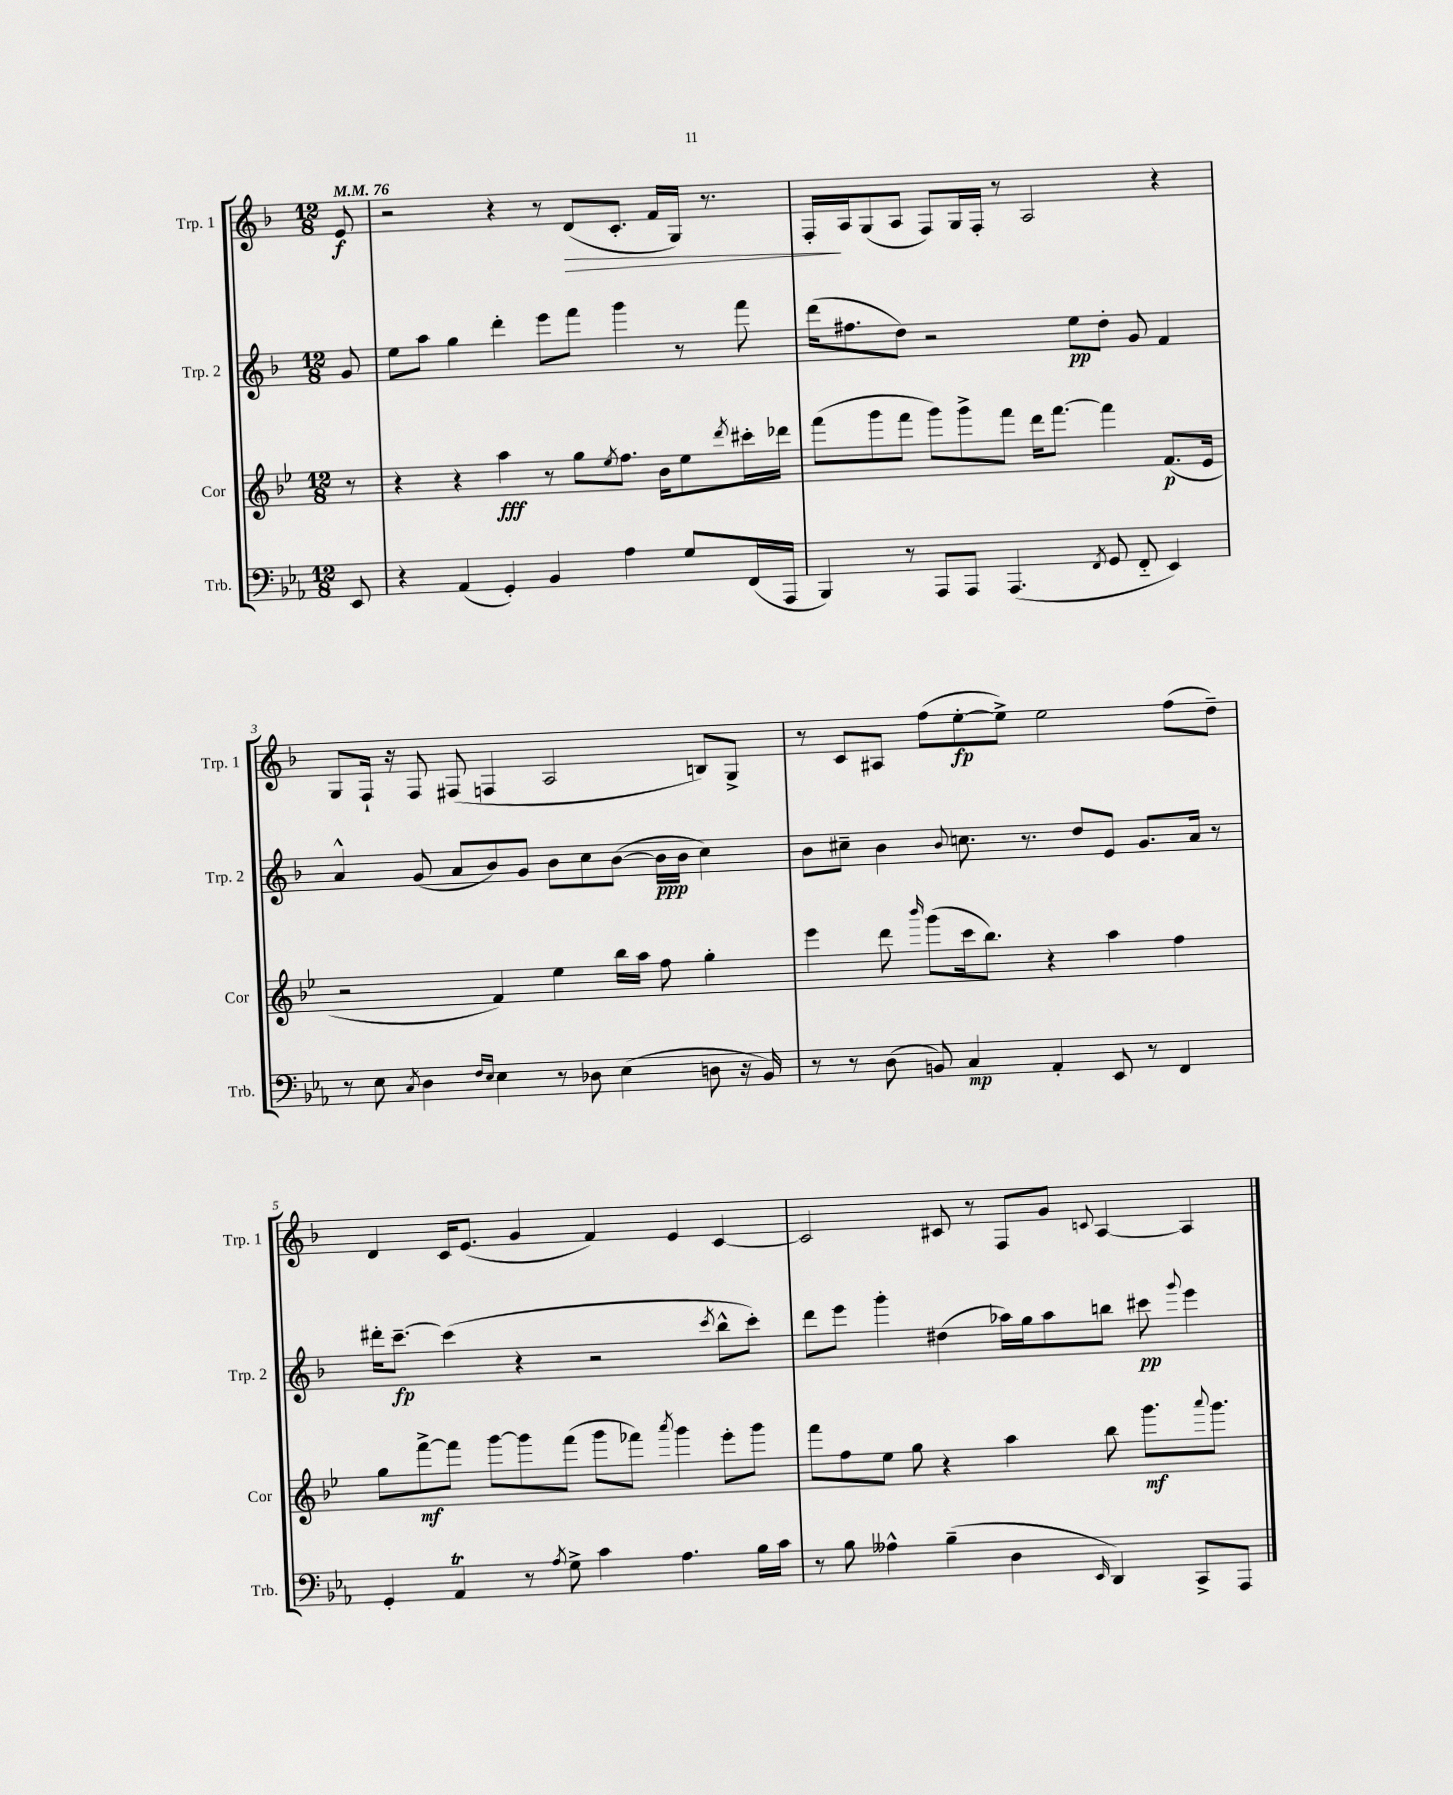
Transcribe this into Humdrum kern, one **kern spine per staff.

**kern	**dynam	**kern	**dynam	**kern	**dynam	**kern	**dynam
*part4	*part4	*part3	*part3	*part2	*part2	*part1	*part1
*staff4	*staff4	*staff3	*staff3	*staff2	*staff2	*staff1	*staff1
*I"Trb.	*	*I"Cor	*	*I"Trp. 2	*	*I"Trp. 1	*
*I'Trb.	*	*I'Cor	*	*I'Trp. 2	*	*I'Trp. 1	*
*clefF4	*	*clefG2	*	*clefG2	*	*clefG2	*
*k[b-e-a-]	*	*k[b-e-]	*	*k[b-]	*	*k[b-]	*
*M12/8	*	*M12/8	*	*M12/8	*	*M12/8	*
*MM76	*	*MM76	*	*MM76	*	*MM76	*
=	=	=	=	=	=	=	=
8EE-/	.	8r	.	8g/	.	8e/	f
=1	=1	=1	=1	=1	=1	=1	=1
4r	.	4r	.	8ee\L	.	2r	.
.	.	.	.	8aa\J	.	.	.
(4AA-/	.	4r	.	4gg\	.	.	.
4GG'/)	.	4aa\	fff	4ddd'\	.	4r	.
4BB-/	.	8r	.	8eee\L	.	8r	.
!	!	!	!	!	!	!	!LO:HP:b
.	.	8gg\L	.	8fff\J	.	(8d/L	>
.	.	8qee-/	.	.	.	.	.
4A-\	.	8.ff\J	.	4ggg\	.	8.c'/J	.
.	.	16b-\KL	.	.	.	16f/LL	.
8G/L	.	8ee-\	.	8r	.	16G/JJ)	.
.	.	.	.	.	.	8.r	.
.	.	8qddd/	.	.	.	.	.
(16FF/L	.	16ccc#X'\L	.	8fff\	.	.	.
16AAA-/JJ	.	16ddd-X\JJ	.	.	.	.	.
=2	=2	=2	=2	=2	=2	=2	=2
4BBB-/)	.	(8fff\L	.	(16ddd\KL	.	16F'/LL	.
.	.	.	.	8.ff#X\	.	16A/J	]
.	.	8ggg\	.	.	.	(8G/	.
8r	.	8fff\J	.	8dd\J)	.	8A/J	.
8AAA-/L	.	8ggg\L)	.	2r	.	8F/L)	.
8AAA-/J	.	8ggg^\	.	.	.	16G/L	.
.	.	.	.	.	.	16F'/JJ	.
(4.AAA-/	.	8fff\J	.	.	.	8r	.
.	.	16ddd\KL	.	.	.	2A/	.
.	.	[8.fff\J	.	.	.	.	.
.	.	.	.	8ee\L	pp	.	.
8qFF/	.	.	.	.	.	.	.
8GG/	.	4fff\]	.	8dd'\J	.	.	.
8FF/	.	.	.	8g/	.	.	.
4EE-/)	.	(8.f/L	p	4f/	.	4r	.
.	.	16e-/Jk	.	.	.	.	.
!!LO:LB:g=z
=3	=3	=3	=3	=3	=3	=3	=3
8r	.	2r	.	4a^^/	.	8G/L	.
8E-\	.	.	.	.	.	16F`/Jk	.
.	.	.	.	.	.	16r	.
8qC/	.	.	.	.	.	.	.
4D\	.	.	.	(8g/	.	8F/	.
.	.	.	.	8a/L	.	(8F#X/	.
16qqF/LL	.	.	.	.	.	.	.
16qqE-/JJ	.	.	.	.	.	.	.
4E-\	.	4f/)	.	8b-/)	.	4Fn/	.
.	.	.	.	8g/J	.	.	.
8r	.	4ee-\	.	8b-\L	.	2A/	.
8D-X\	.	.	.	8cc\	.	.	.
(4E-\	.	16bb-\LL	.	([8b-\J	.	.	.
.	.	16aa\JJ	.	.	.	.	.
.	.	8ff\	.	16b-\LL]	ppp	.	.
.	.	.	.	16b-\JJ	.	.	.
8Dn\	.	4gg'\	.	4cc\)	.	8Bn/L)	.
16r	.	.	.	.	.	8G^/J	.
16BB-/)	.	.	.	.	.	.	.
=4	=4	=4	=4	=4	=4	=4	=4
8r	.	4eee-\	.	8b-\L	.	8r	.
8r	.	.	.	8cc#X~\J	.	8c/L	.
(8D\	.	8ddd\	.	4b-\	.	8A#X/J	.
.	.	16qqbbb-/	.	.	.	.	.
8BBn/)	.	(8ggg\L	.	.	.	(8ff\L	.
.	.	.	.	8qqb-/	.	.	.
4C/	mp	16ccc\k	.	8.ccn\	.	[8ee'\	fp
.	.	8.bb-\J)	.	.	.	.	.
.	.	.	.	.	.	8ee^\J])	.
.	.	.	.	8.r	.	.	.
4AA-'/	.	4r	.	.	.	2ee\	.
.	.	.	.	8dd/L	.	.	.
8EE-/	.	4aa\	.	8e/J	.	.	.
8r	.	.	.	8.g/L	.	.	.
4FF/	.	4ff\	.	.	.	(8ff\L	.
.	.	.	.	16a/Jk	.	.	.
.	.	.	.	8r	.	8dd~\J)	.
!!LO:LB:g=z
=5	=5	=5	=5	=5	=5	=5	=5
4GG'/	.	8gg\L	.	16ddd#X'\KL	.	4d/	.
.	.	.	.	[8.ccc~\J	fp	.	.
.	.	[8fff^\	mf	.	.	.	.
4AA-T/	.	8fff\J]	.	(4ccc\]	.	16c/KL	.
.	.	.	.	.	.	(8.e/J	.
.	.	[8ggg\L	.	.	.	.	.
8r	.	8ggg\]	.	4r	.	4g/	.
8qA-/	.	.	.	.	.	.	.
8G^\	.	(8fff\J	.	.	.	.	.
4c\	.	8ggg\L	.	2r	.	4f/)	.
.	.	8fff-X\J)	.	.	.	.	.
.	.	8qaaa/	.	.	.	.	.
4.A-\	.	4ggg\	.	.	.	4e/	.
.	.	.	.	8qccc/	.	.	.
.	.	8eee-'\L	.	8bb-^^\L	.	[4c/	.
16B-\LL	.	8ggg\J	.	8ccc'\J)	.	.	.
16c\JJ	.	.	.	.	.	.	.
=6	=6	=6	=6	=6	=6	=6	=6
8r	.	8fff\L	.	8ddd\L	.	2c/]	.
8B-\	.	8ff\	.	8eee\J	.	.	.
4A--X^^\	.	8ee-\J	.	4ggg'\	.	.	.
.	.	8gg\	.	.	.	.	.
(4B-~\	.	4r	.	(4dd#X\	.	8c#X/	.
.	.	.	.	.	.	8r	.
4D\	.	4aa\	.	16aa-X\LL)	.	8F/L	.
.	.	.	.	16gg\J	.	.	.
.	.	.	.	8aa-\	.	8g/J	.
16qqEE-/	.	.	.	.	.	8qqcn/	.
4DD/)	.	8bb-\	.	8bbn\J	.	[4A/	.
.	.	8.ggg\L	mf	8ccc#X\	pp	.	.
.	.	.	.	8qqggg/	.	.	.
8CC^/L	.	.	.	4eee\	.	4A/]	.
.	.	8qqaaa/	.	.	.	.	.
.	.	8.ggg\J	.	.	.	.	.
8AAA-/J	.	.	.	.	.	.	.
==	==	==	==	==	==	==	==
*-	*-	*-	*-	*-	*-	*-	*-
